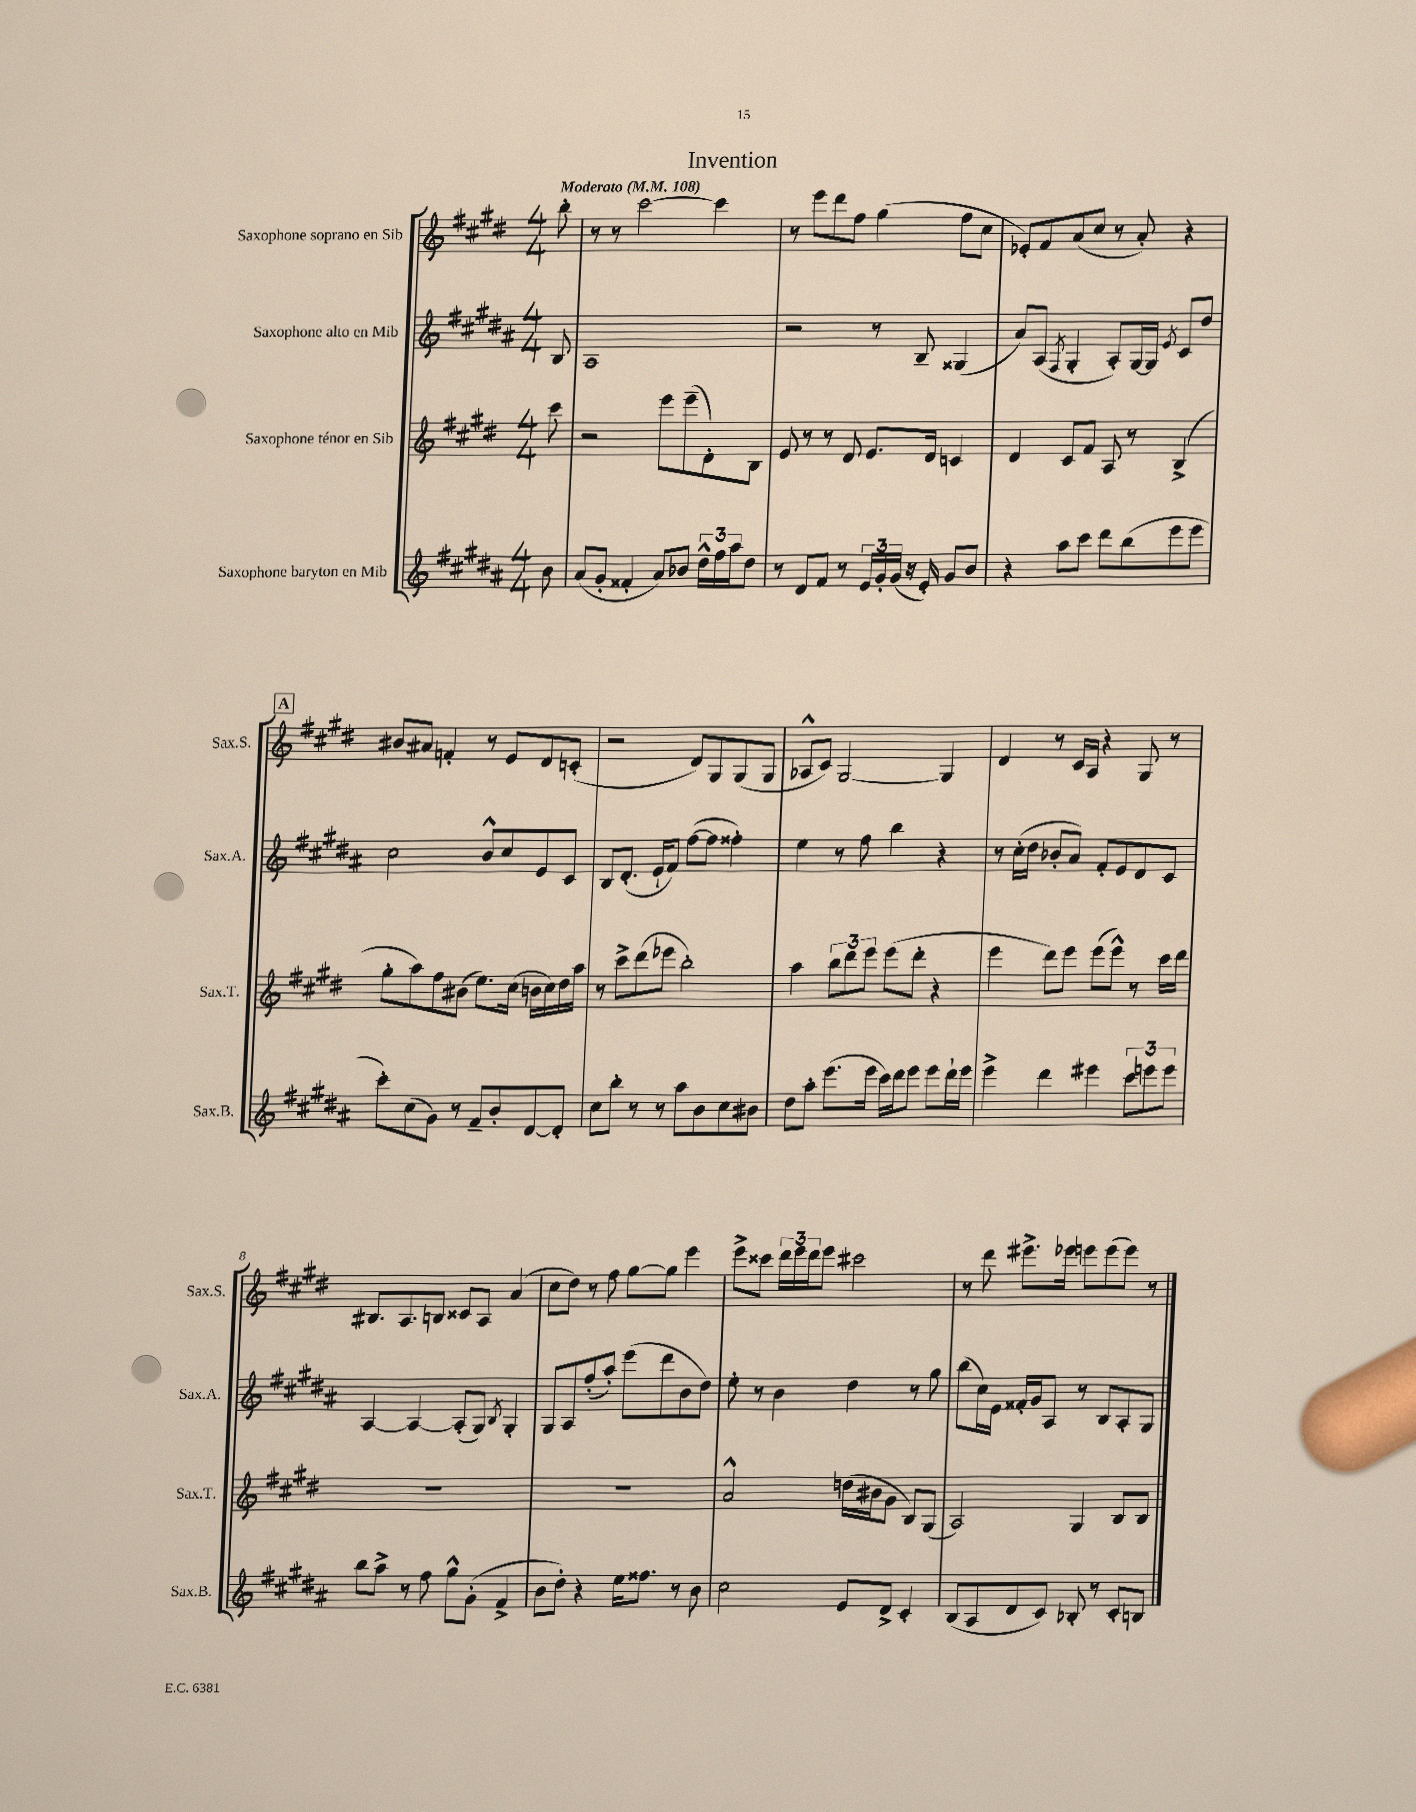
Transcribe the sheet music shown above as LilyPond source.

\header { title = "Invention" }
<<
\new StaffGroup <<
\new Staff = "s0" \with { instrumentName = "Saxophone soprano en Sib" shortInstrumentName = "Sax.S." } {
    \clef treble \key e \major \numericTimeSignature \time 4/4 \partial 8 \tempo "Moderato" 4 = 108
    b''8-. |
    r8 r8 cis'''2~ cis'''4 |
    r8 e'''8 dis'''8 fis''8 gis''4( fis''8 cis''8 |
    ees'8-.) fis'8 a'8( cis''8 r8 a'8-.) r4 |
    \mark \markup { \box "A" } bis'8 ais'8 f'4-. r8 e'8 dis'8 c'8-.( |
    r2 dis'8) gis8 gis8( gis8 |
    aes8-^ cis'8) gis2~ gis4 |
    dis'4 r8 cis'16 a16 r4 gis8 r8 |
    bis8. a8. b8 cisis'8 a8 a'4( |
    cis''8 dis''8) r8 fis''8 gis''8~ gis''8 e'''4 |
    e'''8-> cisis'''8 \tuplet 3/2 { dis'''16 e'''16 dis'''16 } e'''8 cis'''2 |
    r8 dis'''8 eis'''8.-> ees'''16 e'''8 e'''8( e'''8) r8 \bar "|." |
}
\new Staff = "s1" \with { instrumentName = "Saxophone alto en Mib" shortInstrumentName = "Sax.A." } {
    \clef treble \key b \major \numericTimeSignature \time 4/4 \partial 8
    b8 |
    ais1 |
    r2 r8 b8-- gisis4( |
    ais'8) ais8( \acciaccatura { fis8 } gis4-. ais8-.) gis16~ gis16 \acciaccatura { e'8 } cis'8 dis''8 |
    \mark \markup { \box "A" } cis''2 b'8-^ cis''8 e'8 cis'8 |
    b8 dis'8.-.( e'16-! fis'8) fis''8~( fis''8 fisis''4-.) |
    e''4 r8 fis''8 b''4 r4 |
    r8 cis''16-.( dis''16 bes'8-. ais'8) fis'8-. e'8 dis'8 cis'8 |
    ais4~ ais4~ ais8-.( gis8) \acciaccatura { b8 } gis4-. |
    gis8 ais8 fis''8-.( ais''8-.) e'''8( dis'''8 b'8 dis''8) |
    e''8-. r8 b'4 dis''4 r8 gis''8 |
    b''8( cis''16) e'16 fisis'16-. gis'16 ais8 r8 b8 ais8-. gis8 \bar "|." |
}
\new Staff = "s2" \with { instrumentName = "Saxophone ténor en Sib" shortInstrumentName = "Sax.T." } {
    \clef treble \key e \major \numericTimeSignature \time 4/4 \partial 8
    cis'''8 |
    r2 e'''8 e'''8--( dis'8-.) b8 |
    e'8 r8 r8 dis'8 e'8. dis'16 c'4 |
    dis'4 cis'8 fis'8 a8 r8 b4->( |
    \mark \markup { \box "A" } gis''8-. a''8) fis''8 bis'8( e''8.) cis''16( b'16 cis''16) dis''16 a''16 |
    r8 cis'''8-> dis'''8( ees'''8 b''2-.) |
    a''4 \tuplet 3/2 { b''8 dis'''8 e'''8 } e'''8( dis'''8-. r4 |
    e'''4 dis'''8) e'''8 e'''8( e'''8-^) r8 cis'''16 dis'''16 |
    R1 |
    R1 |
    a'2-^ d''16( bis'16 gis'8 b8) gis8( |
    a2) gis4 b8 b8 \bar "|." |
}
\new Staff = "s3" \with { instrumentName = "Saxophone baryton en Mib" shortInstrumentName = "Sax.B." } {
    \clef treble \key b \major \numericTimeSignature \time 4/4 \partial 8
    b'8 |
    ais'8( gis'8-. fisis'4-. ais'8) bes'8 \tuplet 3/2 { dis''16-^ fis''16 ais''16 } dis''8 |
    r8 dis'8 fis'8 r8 \tuplet 3/2 { e'16 gis'16-. gis'16( } r16 e'16-.) gis'8 b'8 |
    r4 ais''8 cis'''8 dis'''8 b''8( e'''8 e'''8 |
    \mark \markup { \box "A" } cis'''8-.) cis''8( gis'8) r8 fis'8-- b'8-. dis'8~ dis'8-. |
    cis''8 b''8-. r8 r8 ais''8 b'8 cis''8 bis'8 |
    dis''8 ais''8-. e'''8.( e'''16 cis'''16) dis'''16 e'''8 e'''8 dis'''16-! e'''16 |
    e'''4-> dis'''4 eis'''4 \tuplet 3/2 { cis'''8 e'''8 e'''8 } |
    b''8 ais''8-> r8 fis''8 gis''8-^ gis'8-.( fis'4-> |
    b'8 dis''8-.) r4 e''16 fisis''8. r8 b'8 |
    cis''2 e'8 dis'8-> cis'4-. |
    b8( ais8 dis'8 cis'8) bes8-. r8 cis'8-. b8 \bar "|." |
}
>>
>>
